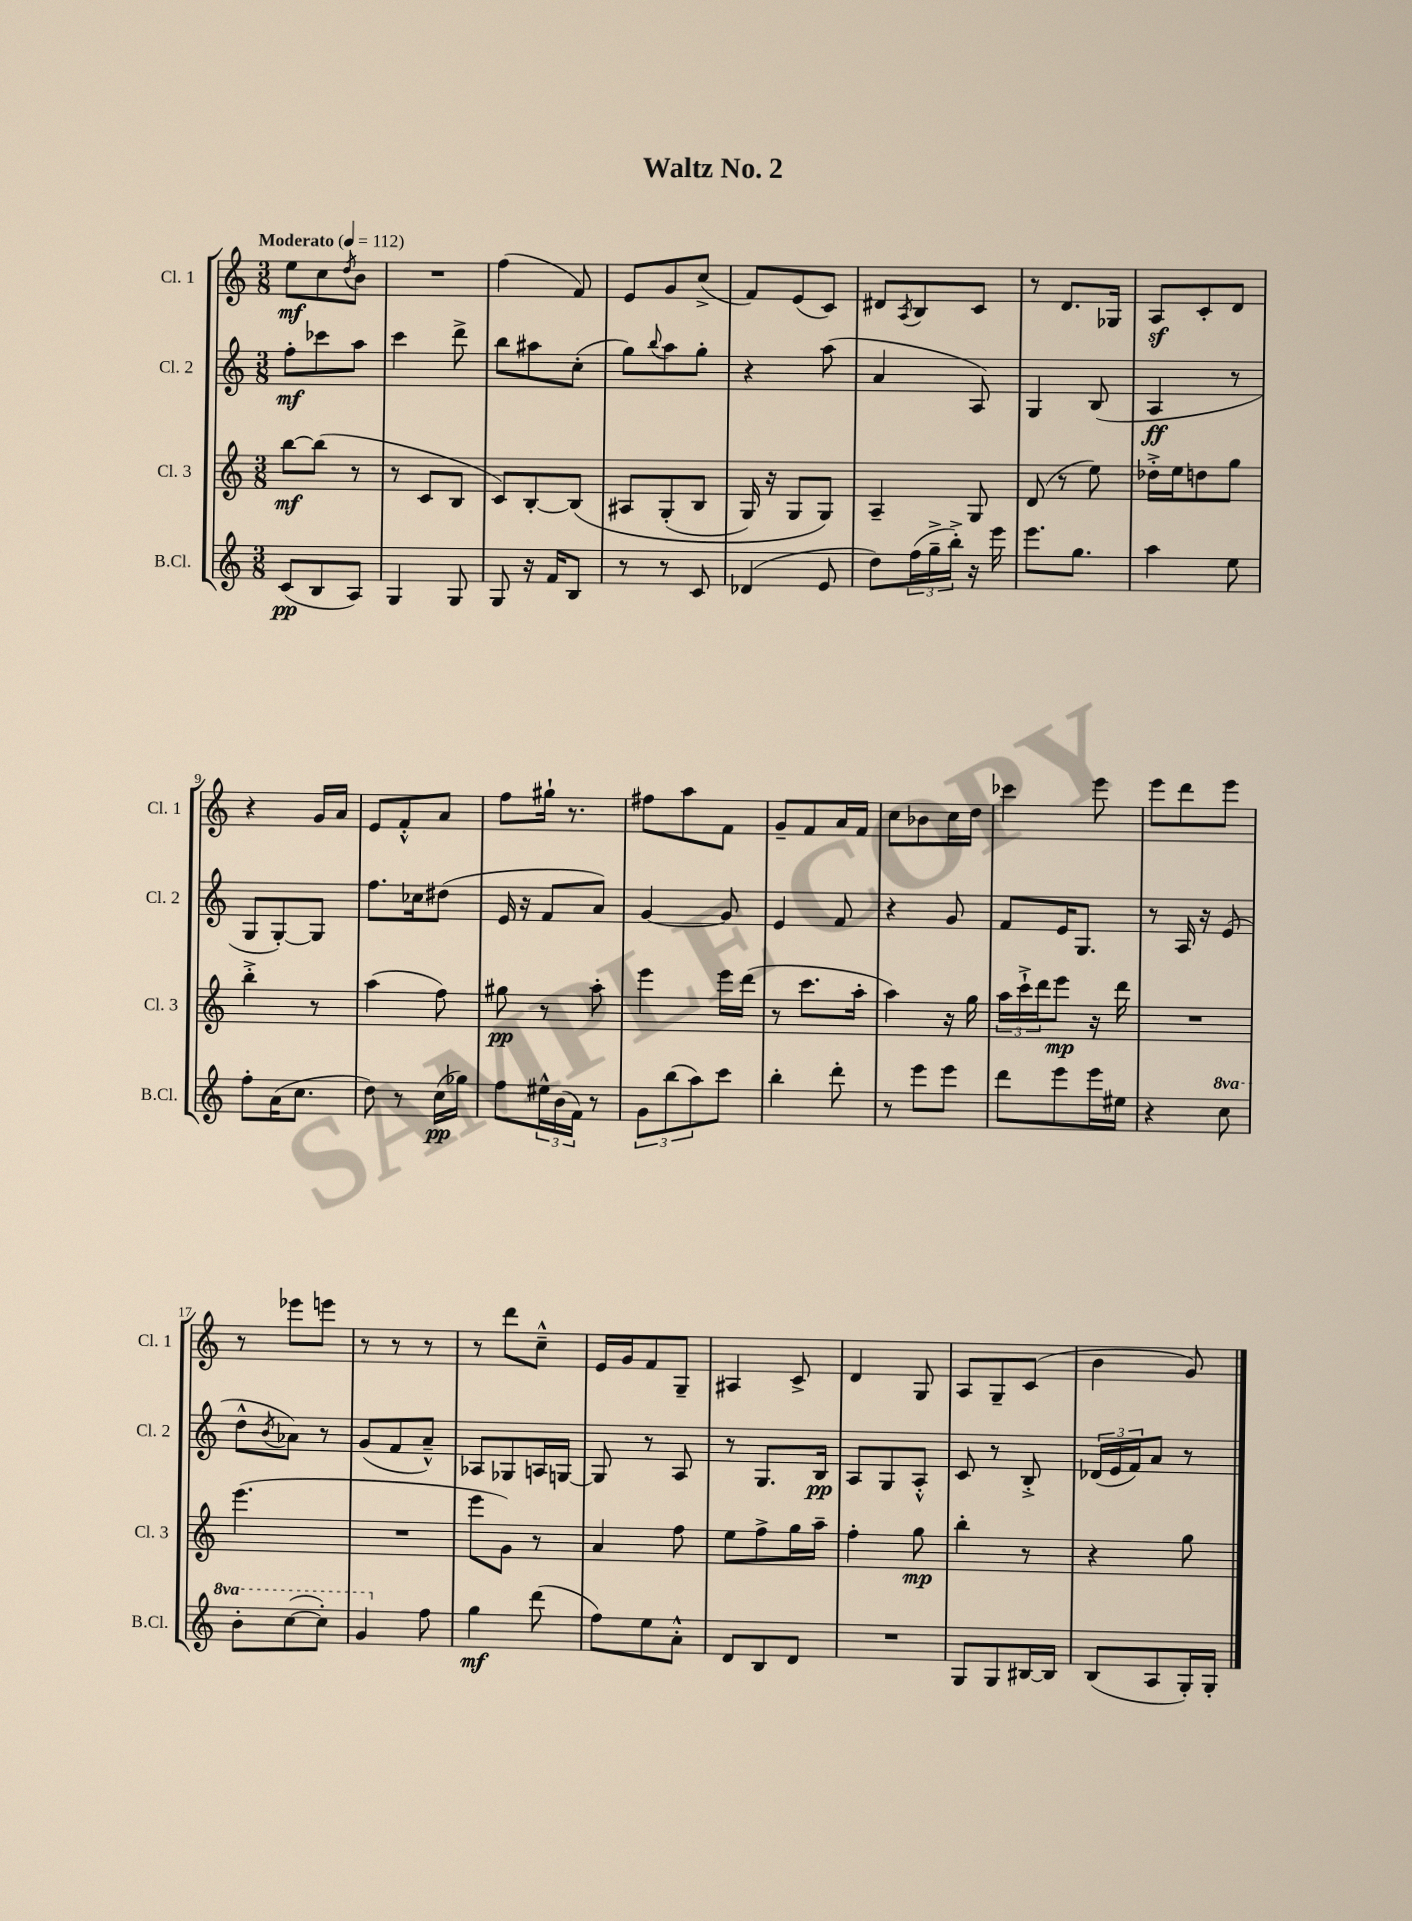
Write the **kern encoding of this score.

**kern	**kern	**kern	**kern
*staff4	*staff3	*staff2	*staff1
*clefG2	*clefG2	*clefG2	*clefG2
*k[]	*k[]	*k[]	*k[]
*M3/8	*M3/8	*M3/8	*M3/8
*MM112	*MM112	*MM112	*MM112
(8c	[8bb	8ff'	8ee
8B	(8bb]	8ccc-	8cc
.	.	.	8qdd
8A)	8r	8aa	8b
=	=	=	=
4G	8r	4ccc	4.r
.	8c	.	.
8G	8B	8ddd^	.
=	=	=	=
8G	8c)	8bb	(4ff
16r	[8B'	8aa#	.
16f	.	.	.
8B	&(8B]	(8cc'	8f)
=	=	=	=
8r	8A#	8gg)	8e
.	.	8qqbb	.
8r	(8G'	8aa	8g
8c	8B	8gg'	(8cc^
=	=	=	=
(4d-	16G)	4r	8f)
.	16r	.	.
.	8G	.	(8e
8e	8G&)	(8aa	8c)
=	=	=	=
8dd)	4A~	4a	8d#
.	.	.	8qA
(24ff	.	.	8B
24gg~^	.	.	.
24bb'^)	.	.	.
16r	8G	8A)	8c
16eee	.	.	.
=	=	=	=
8.eee	(8d	4G	8r
.	8r	.	8.d
8.gg	.	.	.
.	8ee)	(8B	.
.	.	.	16G-
=	=	=	=
4aa	16dd-'^	4A	8A
.	16ee	.	.
.	8dd	.	8c'
8ee	8gg	8r	8d
=	=	=	=
8ff'	4bb'^	8G	4r
(16a	.	[8G')	.
8.cc	.	.	.
.	8r	8G]	16g
.	.	.	16a
=	=	=	=
8dd)	(4aa	8.ff	8e
8r	.	.	8f'^^
.	.	16cc-	.
(16cc	8ff)	(8dd#	8a
16gg-)	.	.	.
=	=	=	=
8ff	8gg#	16e	8ff
.	.	16r	.
24ee#^^	8r	8f	16gg#`
(24b	.	.	.
.	.	.	8.r
24f)	.	.	.
8r	8aa'	8a)	.
=	=	=	=
12g	4eee	[4g	8ff#
(12bb	.	.	.
.	.	.	8aa
12aa)	.	.	.
8ccc	16eee	8g]	8f
.	(16ddd	.	.
=	=	=	=
4bb'	8r	4e	8g~
.	8.ccc	.	8f
8ddd'	.	8f	16a
.	16aa'	.	16f
=	=	=	=
8r	4aa)	4r	8cc
8eee	.	.	8b-
8eee	16r	8g	16cc
.	16gg	.	16dd
=	=	=	=
8ddd	24aa	8f	4ccc-
.	24ccc`^	.	.
.	24ddd	.	.
8eee	8eee	16e	.
.	.	8.G	.
16eee	16r	.	8eee
16ee#	16ddd	.	.
=	=	=	=
4r	4.r	8r	8eee
.	.	16A	8ddd
.	.	16r	.
8ccc	.	(8e	8eee
=	=	=	=
8bb'	(4.eee	8dd^^	8r
.	.	8qb	.
([8ccc	.	8a-)	8eee-
8ccc'])	.	8r	8eee
=	=	=	=
4gg	4.r	(8g	8r
.	.	8f	8r
8ff	.	8a~^^)	8r
=	=	=	=
4gg	8eee	8A-	8r
.	8g)	8G-	8ddd
(8ddd	8r	16A	8cc~^^
.	.	[16G	.
=	=	=	=
8ff)	4a	8G]	16e
.	.	.	16g
8ee	.	8r	8f
8a'^^	8ff	8A	8G~
=	=	=	=
8d	8ee	8r	4A#
8B	8ff^	8.G	.
8d	16gg	.	8c^
.	16aa~	16B	.
=	=	=	=
4.r	4ff'	8A	4d
.	.	8G	.
.	8gg	8A'^^	8G
=	=	=	=
8G	4bb'	8c	8A
8G	.	8r	8G~
[16B#	8r	8B'^	(8c
16B#]	.	.	.
=	=	=	=
(8B	4r	(24d-	4b
.	.	24e	.
.	.	24f)	.
8A	.	8a	.
16G')	8gg	8r	8g)
16G'	.	.	.
==	==	==	==
*-	*-	*-	*-
